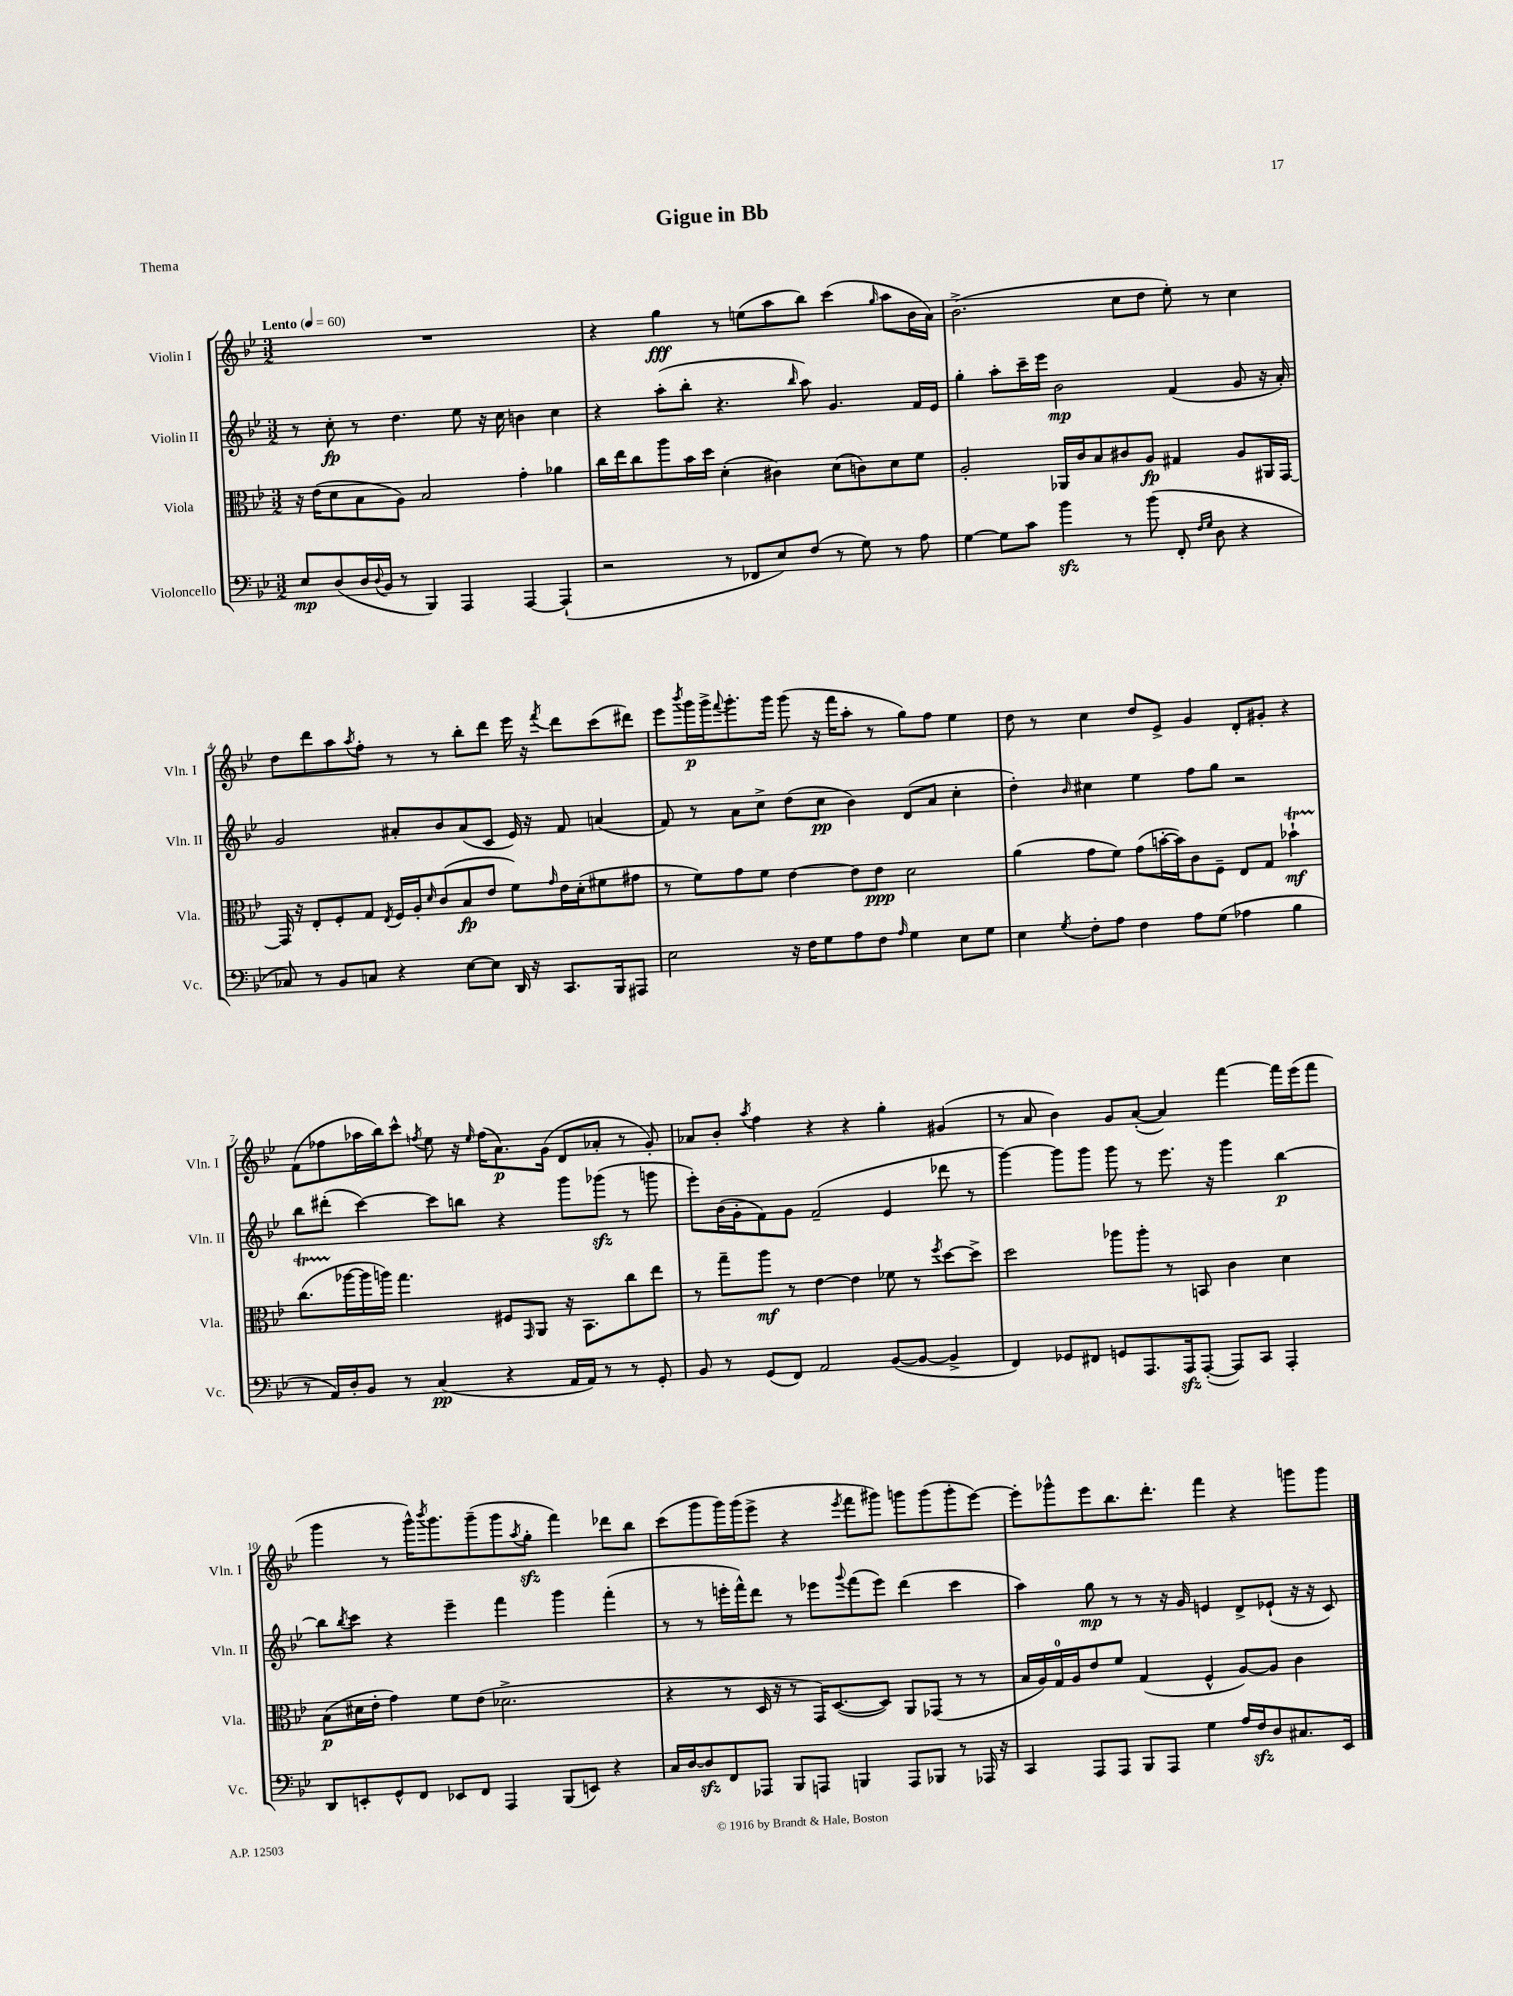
\header { title = "Gigue in Bb" piece = "Thema" }
<<
\new StaffGroup <<
\new Staff = "s0" \with { instrumentName = "Violin I" shortInstrumentName = "Vln. I" } {
    \clef treble \key bes \major \numericTimeSignature \time 3/2 \tempo "Lento" 4 = 60
    R1. |
    r4 g''4\fff r8 e''8( a''8 bes''8) c'''4( \grace { g''16 } a''8 bes'16 a'16) |
    bes'2.->( c''8 d''8 ees''8-.) r8 c''4 |
    d''8 d'''8 a''8 \acciaccatura { a''8 } f''8-. r8 r8 bes''8-. d'''8 ees'''16 r16 \acciaccatura { f'''8 } d'''8 c'''8( dis'''8) |
    ees'''8 \acciaccatura { bes'''8 } g'''16\p g'''16-> \appoggiatura { f'''8 } g'''8.-. g'''16 g'''8( r16 f'''16 a''8-. r8 g''8) f''8 ees''4 |
    d''8 r8 c''4 d''8 ees'8-> g'4 d'8-. gis'8-. r4 |
    f'8( fes''8 aes''16 bes''16) c'''8-^ \acciaccatura { f''8 } ees''8 r16 \grace { ees''16 } f''16( a'8.\p) g'16( d'8 aes'8-. r8 g'8-.) |
    aes'8 bes'8-. \acciaccatura { a''8 } f''4 r4 r4 g''4-. gis'4( |
    r8 a'8 bes'4) g'8 a'8~-.( a'4) f'''4~ f'''16 ees'''16( f'''8 |
    g'''4 r8 g'''16-^) \acciaccatura { bes'''8 } g'''8. g'''8--( g'''8 \acciaccatura { a''8 } g''8-.\sfz f'''4) des'''8 bes''8 |
    c'''8( g'''8 g'''16) g'''16( ees'''8-> r4 \acciaccatura { ees'''8 } f'''8 gis'''8) g'''8 g'''8( g'''8-. ees'''8~) |
    ees'''8-. ges'''8-^ ees'''8 bes''8. d'''8.-. f'''4 r4 g'''8 g'''8 \bar "|." |
}
\new Staff = "s1" \with { instrumentName = "Violin II" shortInstrumentName = "Vln. II" } {
    \clef treble \key bes \major \numericTimeSignature \time 3/2
    r8 c''8-.\fp r8 d''4. ees''8 r16 c''16 b'4 c''4 |
    r4 a''8-.( bes''8-. r4. \grace { bes''16 } a''8) g'4. f'16 ees'16 |
    g''4-. a''8-. c'''16-- ees'''16 bes'2\mp f'4( g'8 r16 a'16-.) |
    g'2 ais'8-. bes'8 ais'8( c'8 ees'16) r16 f'8 a'4( |
    f'8) r8 a'8 c''8-> d''8( c''8\pp bes'4) d'8( a'8 c''4-. |
    d''4-.) \grace { bes'16 } cis''4 ees''4 f''8 g''8 r2 |
    bes''8 dis'''8-.( c'''4~) c'''8 b''8 r4 g'''8 ges'''8\sfz( r8 g'''8 |
    ees'''8-.) bes'16( g'16-. f'8) g'8 f'2--( ees'4 des'''8 r8 |
    g'''4~) g'''8 g'''8 g'''8 r8 ees'''8. r16 g'''4 bes''4~\p |
    bes''8 \acciaccatura { bes''8 } c'''8 r4 ees'''4-- f'''4 g'''4 f'''4-.( |
    r8 r8 e'''16-. f'''16-^) d'''8 r8 ees'''8 \appoggiatura { g'''8 } f'''8( ees'''8) d'''4( c'''4 |
    a''4) g''8\mp r8 r8 r16 g'16 e'4 d'8-> ees'8-!( r16 r16 c'8) \bar "|." |
}
\new Staff = "s2" \with { instrumentName = "Viola" shortInstrumentName = "Vla." } {
    \clef alto \key bes \major \numericTimeSignature \time 3/2
    r16 ees'16( d'8 bes8 a8) bes2 g'4-. aes'4 |
    c''16 ees''16 c''8 a''8 bes'16 d''16 d'4-.( cis'4) d'8( c'8) d'8 f'8 |
    a2-. aes,16 c'16 bes8 cis'8 a8\fp gis4 a8 ais,16 g,16~ |
    g,16 r16 ees8-. f8-. g8 \acciaccatura { ees8 } f16 a16-. \grace { d'16 } c'8( bes8\fp ees'8 f'8) \grace { g'16 } ees'16 d'16-.( fis'8 gis'8 |
    r8 f'8) g'8 f'8 ees'4~ ees'8 ees'8\ppp d'2 |
    a'4( g'8 f'8) g'8( b'16~-. b'16) c'8 f8-- ees8 g8 bes'4-!\startTrillSpan\mf |
    c''8.( aes''16~\stopTrillSpan aes''16 a''16) g''4. fis8 \grace { g,16 } a,8 r16 bes,8. c''8 ees''8 |
    r8 g''8-- a''8\mf r8 ees'4~ ees'4 fes'8 r8 \acciaccatura { f''8 } d''8~ d''8-> |
    d''2 aes''8 aes''8-. r8 b,8 c'4 d'4 |
    bes8\p( dis'16 ees'16-. g'4) f'8 ees'8( des'2.-> |
    r4 r8 d16 r16 r8 g,16) d8.~( d8) a,8 ges,8( r8 r8 |
    bes16 a16) g16-0 a16 ees'8 f'8 g4( f4-^ a8~) a8 c'4 \bar "|." |
}
\new Staff = "s3" \with { instrumentName = "Violoncello" shortInstrumentName = "Vc." } {
    \clef bass \key bes \major \numericTimeSignature \time 3/2
    ees8\mp d8( d16 \appoggiatura { d8 } bes,16 r8 bes,,4) a,,4 a,,4~ a,,4-!( |
    r2 r8 fes,8 ees8) f8( r8 g8) r8 a8 |
    g4~ g8 c'8 bes'4\sfz r8 bes'8( f,8-. \grace { f16 g16 } d8 r4 |
    ces8) r8 bes,8 c8 r4 ees8~ ees8 d,16 r16 c,8. bes,,16 ais,,8 |
    ees2 r16 f16 g8 a8 f8 \grace { a16 } g4 ees8 g8 |
    ees4 \acciaccatura { g8 } f8-. a8 f4 a8 g8( aes4 bes4 |
    r8 a,16) d16-. bes,8 r8 c4\pp( r4 a,16 a,16) r8 r8 g,8-. |
    bes,8 r8 g,8( f,8) a,2 bes,8~( bes,8~ bes,4-> |
    f,4) ges,8 fis,8 g,8 a,,8. a,,16\sfz a,,8~-.( a,,8) c,8 a,,4-. |
    d,8 e,8-. g,8-^ f,8 ees,8 f,8 a,,4 bes,,8( e,8) r4 |
    c16 d16~ d8\sfz f,8 aes,,8 bes,,8 a,,8 b,,4 a,,8 bes,,8 r8 aes,,16 r16 |
    c,4 a,,8 a,,8 bes,,8 a,,8 g4 a16 f16\sfz d8 cis8. ees,16 \bar "|." |
}
>>
>>
